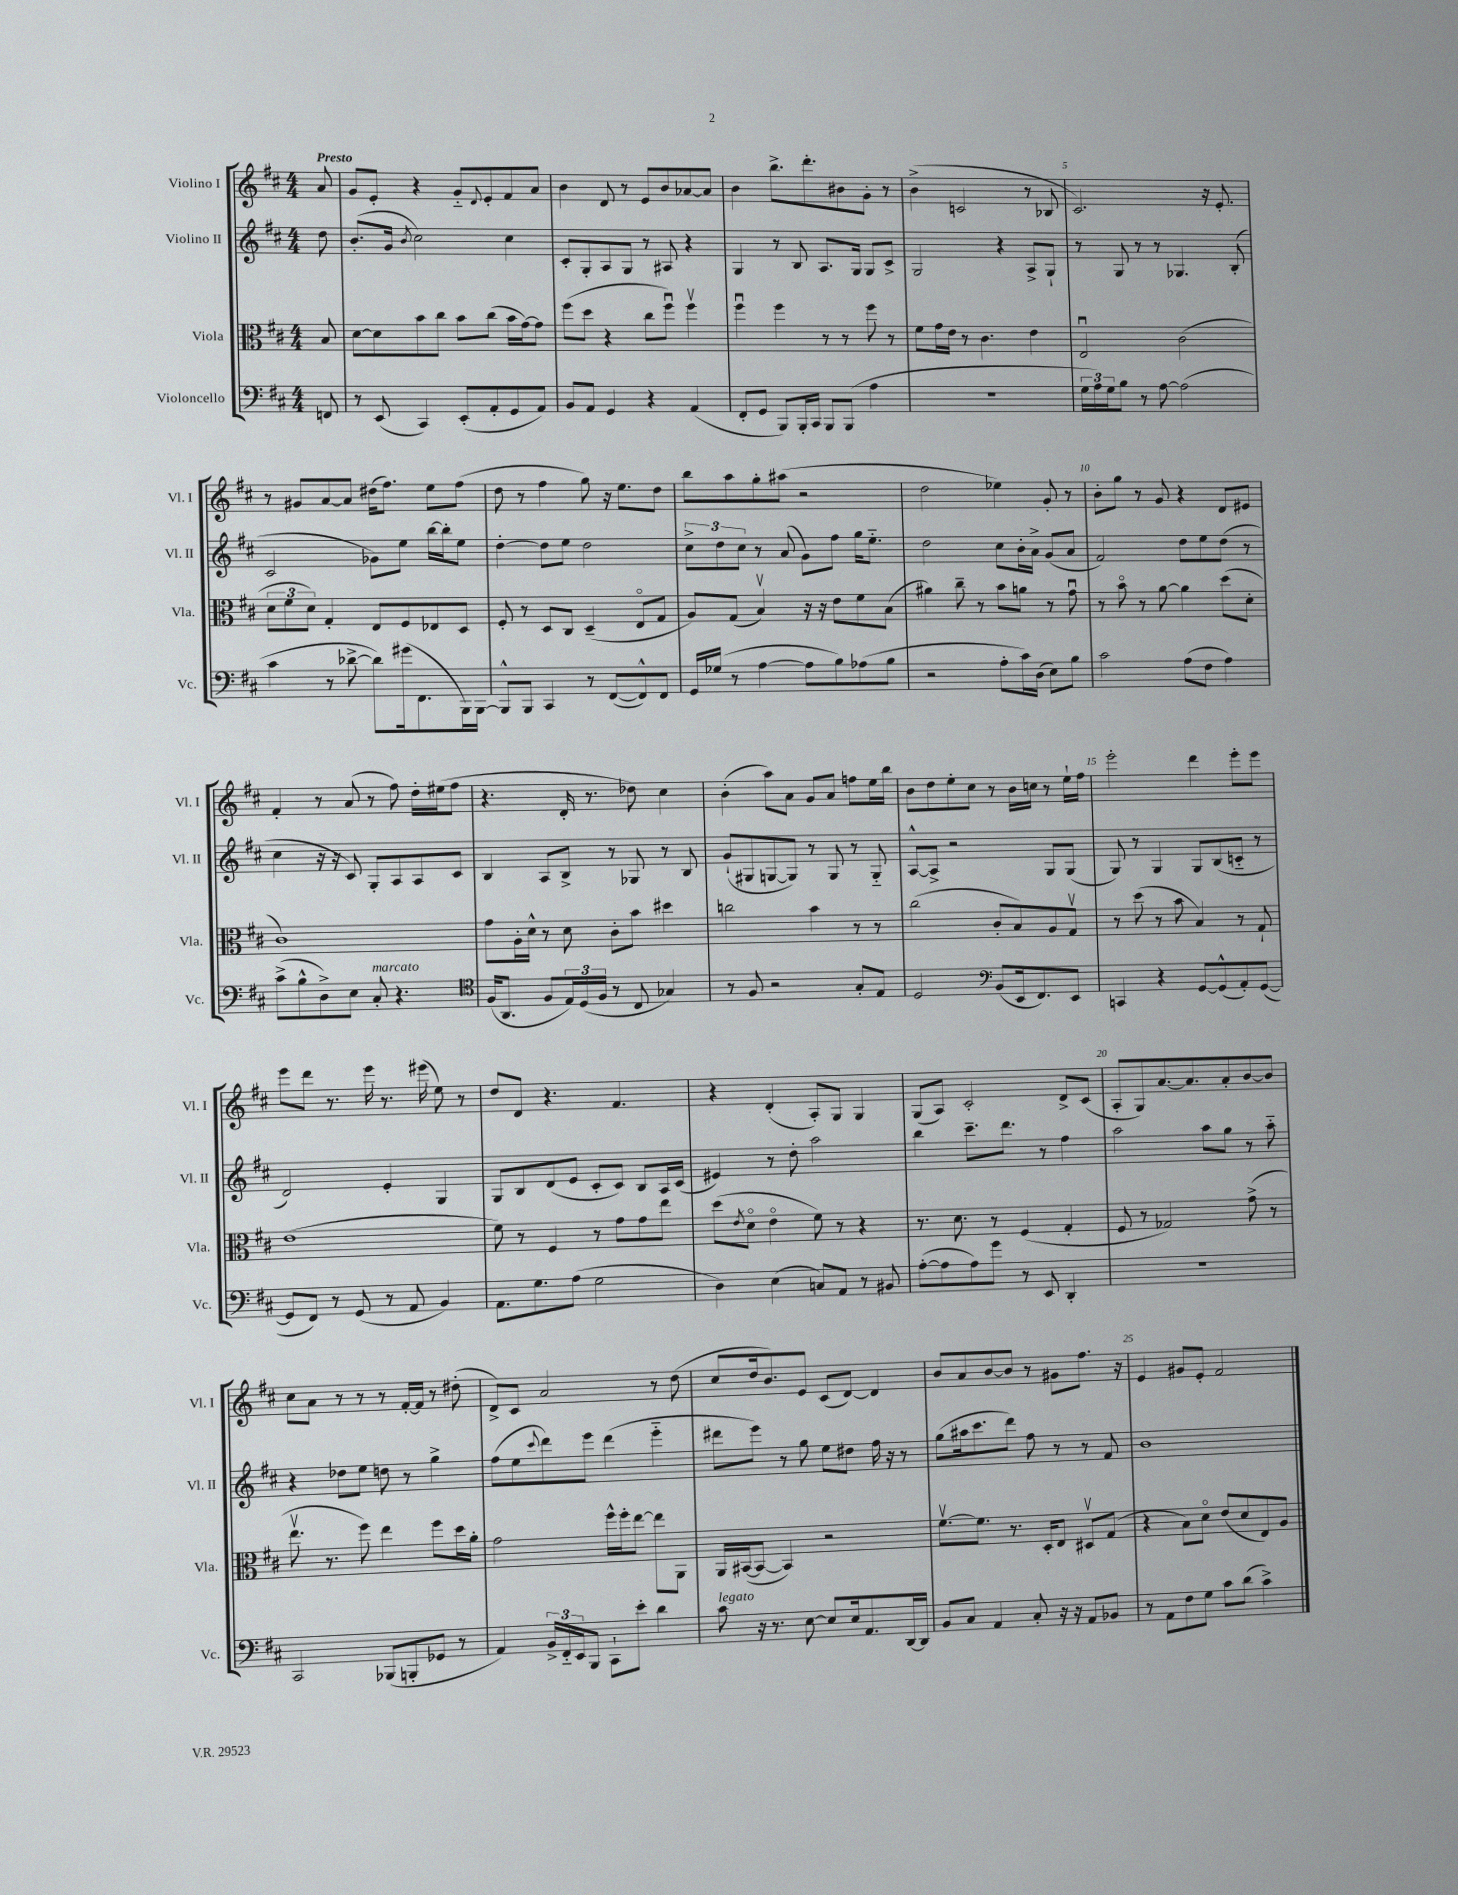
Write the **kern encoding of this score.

**kern	**kern	**kern	**kern
*part4	*part3	*part2	*part1
*staff4	*staff3	*staff2	*staff1
*I"Violoncello	*I"Viola	*I"Violino II	*I"Violino I
*I'Vc.	*I'Vla.	*I'Vl. II	*I'Vl. I
*clefF4	*clefC3	*clefG2	*clefG2
*k[f#c#]	*k[f#c#]	*k[f#c#]	*k[f#c#]
*M4/4	*M4/4	*M4/4	*M4/4
=	=	=	=
!	!	!	!LO:TX:a:B:t=Presto
8FFn/	8B/	8dd\	8a/
=1	=1	=1	=1
8r	[8d\L	(8.b'/L	8g/L
(8EE/	8d\]	.	8e'/J
.	.	16g/Jk	.
.	.	8qb/	.
4CC#/)	8b\	2cc#\)	4r
.	8cc#\J	.	.
(8EE'/L	8b\L	.	8g/L
.	.	.	8qqd/
8AA'/	(8cc#\J	.	8e'/
8GG/	16b\LL	4cc#\	8f#/
.	[16g\J)	.	.
8AA/J)	8g\J]	.	8a/J
=2	=2	=2	=2
8BB/L	(8ff#\L	8c#'/L	4b\
8AA/J	8dd\J	8G'/	.
4GG/	4r	8A/	8d/
.	.	8G/J	8r
4r	8cc#\L	8r	8e/L
.	8ff#u\J)	8A#X/	8b/
(4AA/	4ff#v\	4r	[8a-X/
.	.	.	8a-/J]
=3	=3	=3	=3
8FF#'/L	4ff#u\	4G/	4b\
8GG/J	.	.	.
8BBB/L)	4ff#\	8r	8.bb^\L
16BBB'/L	.	8B/	.
16CC#/JJ	.	.	8.ddd'\
8BBB/L	8r	8.A/L	.
(8BBB/J	8r	.	8b#X\
.	.	16G/Jk	.
4A\	8ff#\	8G/L	8g'\J
.	8r	8c#^/J	8r
=4	=4	=4	=4
1r	8f#\L	2G/	(4b^\
.	16g\L	.	.
.	16e\JJ	.	.
.	8r	.	2cn/
.	4.c#\	.	.
.	.	4r	.
.	4e\	8A^/L	8r
.	.	8G`/J	8B-X/
=5	=5	=5	=5
24G\LL	2Eu/	8r	2.c#/)
24A\)	.	.	.
24G\J	.	.	.
8B\J	.	8G/	.
8r	.	8r	.
[8A\	.	8r	.
(2A\]	(2c#\	4.G-X/	.
.	.	.	16r
.	.	.	8.e'/
.	.	(8B'/	.
!!LO:LB:g=z
=6	=6	=6	=6
4c#\	12d\L	2c#/	8r
.	12f#\	.	.
.	.	.	8g#X/L
.	12d\J)	.	.
8r	4G'/	.	[8a/
[8d-X^\	.	.	8a/J]
8d-\L])	8E/L	8g-X\L)	(16dd#X\KL
.	.	.	8.ff#\J)
(16g#X\k	8F#/	8ee\J	.
8.FF#\	.	.	.
.	8E-X/	[16bb\LL	8ee\L
.	.	16bb'\J]	.
16BBB\L)	8D/J	8ee\J	(8ff#\J
[16BBB\JJ	.	.	.
=7	=7	=7	=7
8BBB^^/L]	8F#'/	[4dd'\	8dd\
8BBB/J	8r	.	8r
4CC#/	8D/L	8dd\L]	4ff#\
.	8C#/J	8ee\J	.
8r	(4D~/	2dd\	8gg\)
([8FF#/L	.	.	16r
.	.	.	8.ee\L
8FF#^^/])	8E/L	.	.
8FF#/J	8G/J	.	8dd\J
=8	=8	=8	=8
16GG/LL	8A/L)	12cc#^\L	8bb\L
(16G-X/JJ	.	.	.
.	.	12dd\	.
8r	(8G/J	.	8aa\
.	.	12cc#\J	.
[4A\	4Bv/)	8r	8gg'\
.	.	(8a/	(8aa#X\J
8A\L]	16r	8g\L)	2r
.	16r	.	.
8B\)	8e\L	8ff#\J	.
(8A-X\	8f#\	16gg\KL	.
.	.	8.ee\J	.
8B\J	(8B\J	.	.
=9	=9	=9	=9
2r	4a#X\)	2dd\	2dd\
.	8cc#~\	.	.
.	8r	.	.
8A'\L	8b\L	8cc#\L	4ee-X\)
16c#\L)	8an\J	16b'\L	.
(16D\JJ	.	16a^\JJ	.
8E\L)	8r	(8g/L	8g'/
8B\J	8gu\	8a/J	8r
=10	=10	=10	=10
2c#\	8r	2f#/)	8b'\L
.	8b\	.	8gg\J
.	8r	.	8r
.	[8a\	.	8g/
(8A\L	4a\]	8dd\L	4r
8F#\J	.	8ee\	.
4A\)	(8dd\L	(8dd\J	8d/L
.	8d'\J	8r	8e#X/J
!!LO:LB:g=z
=11	=11	=11	=11
(8c#^\L	1c#)	4cc#\	4f#'/
8B^^\	.	.	.
8D^\)	.	16r	8r
.	.	16r	.
8E\J	.	8c#/)	(8a/
!LO:TX:a:i:t=marcato	!	!	!
8C#'/	.	8G'/L	8r
4.r	.	8A/	8ff#\)
.	.	8A/	16dd'\LL
.	.	.	(16ee#X\J
.	.	8c#/J	8ff#\J
=12	=12	=12	=12
*clefC4	*	*	*
(16F#/KL	8g\L	4B/	4.r
8.AA/J	.	.	.
.	16A'\L	.	.
.	16d^^\JJ	.	.
8F#/L	8r	8A/L	.
24E/L)	8d\	8B^/J	16d'/
(24D/	.	.	.
.	.	.	8.r
24F#/JJ	.	.	.
8r	8c#'\L	8r	.
8C#/	8b\J	8G-X/	8dd-X\)
4G-X/)	4dd#X\	8r	4cc#\
.	.	8B/	.
=13	=13	=13	=13
8r	2ccn\	(8g`/L	(4b'\
8F#/	.	8G#X/	.
2r	.	[8Gn/	8aa\L)
.	.	8G/J])	8a\J
.	4b\	8r	8g/L
.	.	8G/	8a/J
8G'/L	8r	8r	8ffn\L
8E/J	8r	8G/	16ee\L
.	.	.	16bb\JJ
=14	=14	=14	=14
2D/	(2cc#\	[8A^^/L	8b\L
.	.	8A^/J]	8dd\
.	.	2r	8ee'\
.	.	.	8cc#\J
*clefF4	*	*	*
(8BB/L	8c#'/L	.	8r
16EE/k	8B/)	.	16b\LL
8.FF#/)	.	.	16ccn\JJ
.	8A/	8G/L	8r
8EE/J	8Gv/J	(8G/J	16ee`\LL
.	.	.	16ff#\JJ
=15	=15	=15	=15
4CCn/	8r	8G/)	2eee'\
.	(8dd\	8r	.
4r	8r	4G/	.
.	8b\	.	.
[8GG/L	4B/)	8G/L	4ddd\
(8GG^^/]	.	(8B/	.
8AA'/)	8r	8cn/J	8eee'\L
([8GG/J	8G`/	8r	8eee\J
!!LO:LB:g=z
=16	=16	=16	=16
8GG/L]	(1e	2d/)	8eee\L
8FF#/J)	.	.	8ddd\J
8r	.	.	8.r
(8GG/	.	.	.
.	.	.	16eee\
8r	.	4e'/	8.r
8AA/	.	.	.
.	.	.	(16eee#X\
4BB/)	.	4G/	8ee\)
.	.	.	8r
=17	=17	=17	=17
8.AA\L	8f#\)	8G/L	8dd/L
.	8r	8B/	8d/J
8.G\	.	.	.
.	4F#/	(8d/	4.r
(8A\J	.	8e/J	.
2G\	8r	8c#'/L	.
.	8g\L	8c#/J)	4.f#/
.	8g\	8B/L	.
.	8ee\J	16A/L	.
.	.	(16c#/JJ	.
=18	=18	=18	=18
4D\)	(8dd\L	4e#X/)	4r
.	8qe/	.	.
.	8d\J	.	.
(4E\	4e\	8r	(4d'/
.	.	8dd'\	.
8Cn/L)	8f#\)	2aa\	8A'/L)
8AA/J	8r	.	8G/J
8r	4r	.	4G/
8BB#X/	.	.	.
=19	=19	=19	=19
([8A'\L	8.r	4bb\	(8G/L
8A\]	.	.	8A/J)
.	8.d\	.	.
8A\)	.	8.ccc#~\L	2c#'/
8g\J	8r	.	.
.	.	8.ddd\J	.
8r	(4F#/	.	.
8EE/	.	8r	.
4DD'/	4G'/	4ff#\	8d^/L
.	.	.	(8c#/J
=20	=20	=20	=20
1r	8F#/	2aa\	8A'/L
.	8r	.	8G/)
.	2G-X/)	.	[8.a/
.	.	.	8.a/]
.	.	8aa\L	.
.	.	8gg\J	8a'/
.	(8g^\	8r	[8b/
.	8r	8aa\	8b/J]
!!LO:LB:g=z
=21	=21	=21	=21
2CC#/	8.eev\	4r	8cc#\L
.	.	.	8a\J
.	8.r	.	.
.	.	8dd-X\L	8r
.	8ff#\)	8ee\J	8r
(8BBB-X/L	4ee\	8ddn\	8r
8BBBn'/	.	8r	[16f#'/LL
.	.	.	16f#/JJ]
8GG-X/J	8ff#\L	4gg^\	8r
8r	16dd\L	.	(8dd#X'\
.	16a'\JJ	.	.
=22	=22	=22	=22
4AA/)	2g\	(8ff#\L	8d^/L)
.	.	8ee\	8c#/J
.	.	8qqccc#/	.
24BB^/LL	.	8ddd\)	2a/
24FF#/	.	.	.
24EE/J	.	.	.
8BBB/J	.	8eee\J	.
8CC#`\L	16ff#^^\LL	(4ddd\	.
.	16ff#'\J	.	.
8e'\J	[8ee\J	.	.
4d\	8ee\L]	4eee\	8r
.	8AA\J	.	(8dd\
=23	=23	=23	=23
!LO:TX:a:i:t=legato	!	!	!
8c#\	16AA/LL	8ddd#X\L	8cc#/L
.	([16BB#X/J	.	.
16r	8BB#/J_	8eee\J)	16dd/k
8.r	.	.	8.b/)
.	4BB#/])	8r	.
[8E\	.	8gg\	8e/J
8E/L]	2r	8ee\L	(8c#/L
16E/k	.	8dd#X\J	[8d/J)
8.AA/	.	.	.
.	.	16ff#\	4d/]
.	.	16r	.
[16DD/L	.	8r	.
16DD/JJ]	.	.	.
=24	=24	=24	=24
8BB/L	[8.f#v\L	(8gg\L	8b/L
8C#/J	.	16aa#X\k	8a/
.	8.f#\J]	8.ccc#\	.
4AA/	.	.	[8b/
.	8.r	8ddd\J)	8b/J]
8C#'/	.	8ff#\	8r
.	16D'/KL	.	.
16r	8E/J	8r	8g#X\L
16r	.	.	.
8AA/L	8D#Xv/L	8r	8.ff#\J
8BB-X/J	(8G/J	8f#/	.
.	.	.	16r
=25	=25	=25	=25
8r	4r	1b	4e/
8AA\L	.	.	.
8F#\	8B\L)	.	8g#X/L
8G\J	8d\J	.	8e'/J
8c#\L	(8e/L	.	2f#/
(8d\J	8d/	.	.
4c#^\)	8E/)	.	.
.	8A/J	.	.
==	==	==	==
*-	*-	*-	*-
